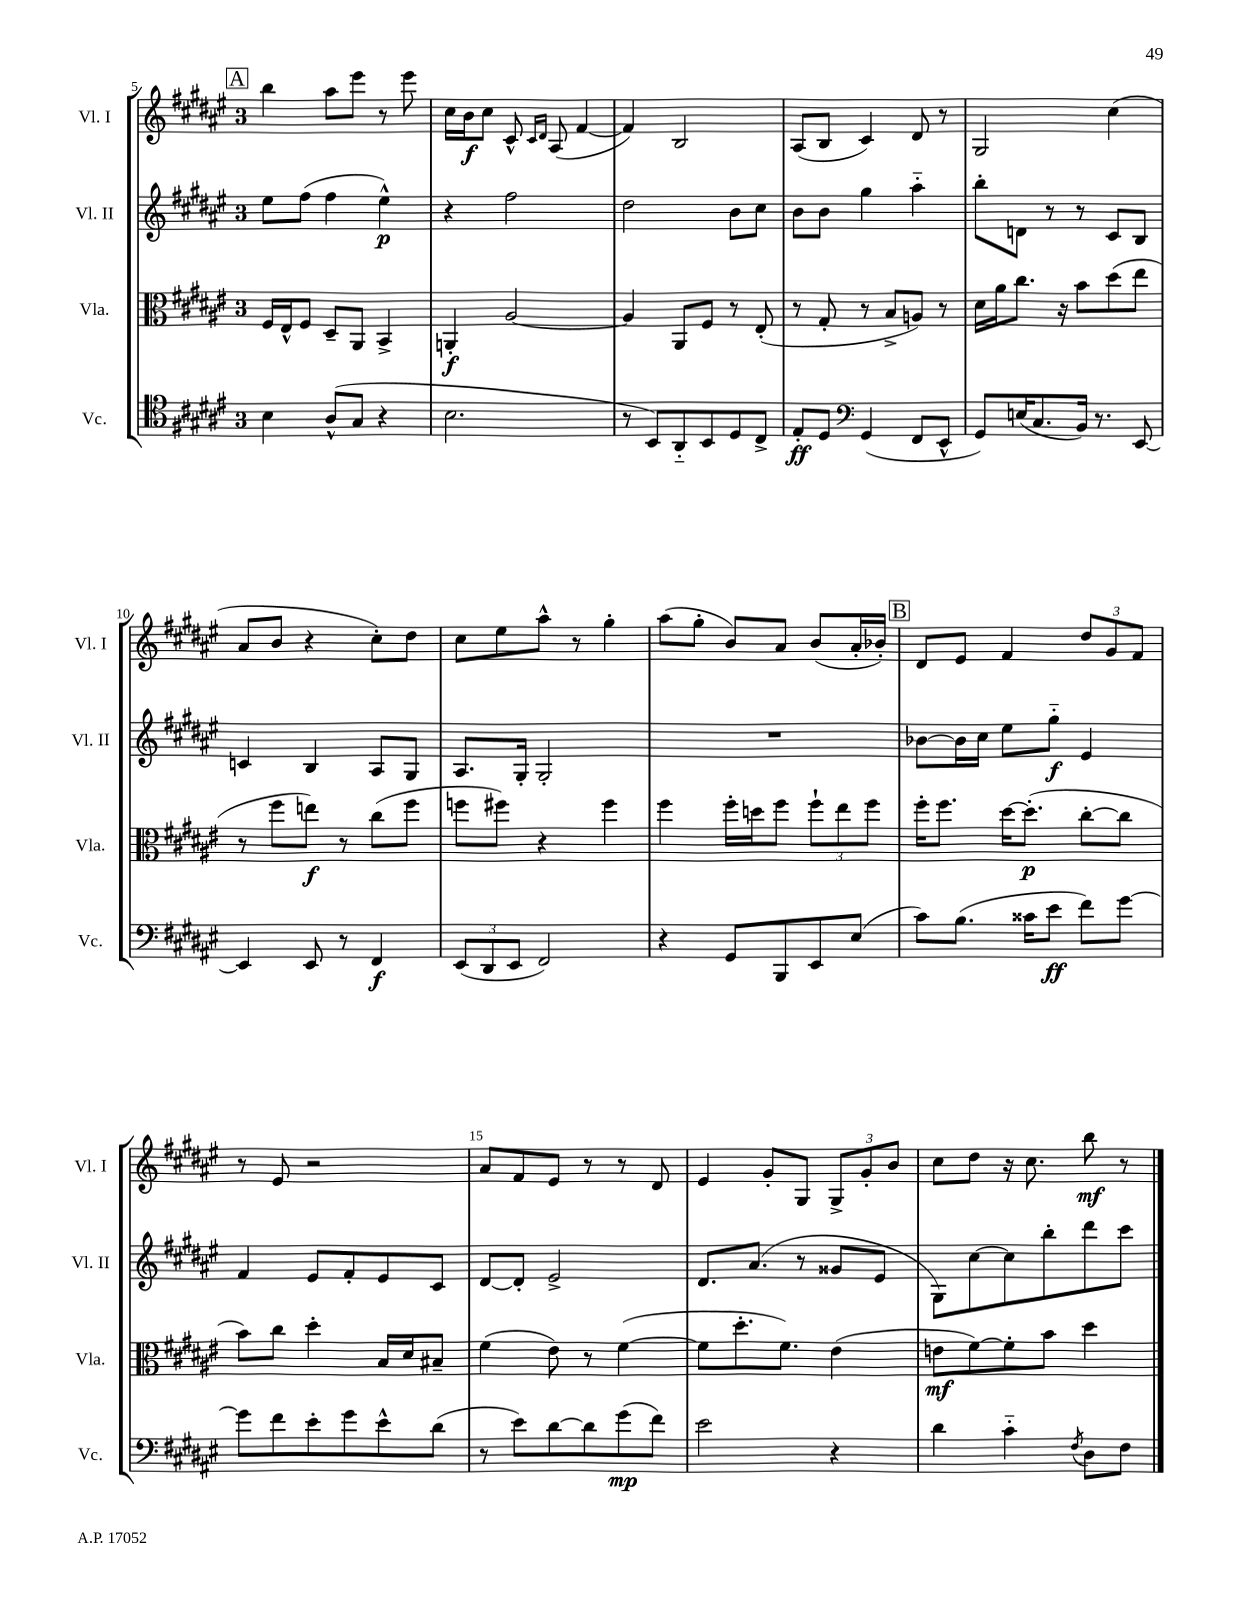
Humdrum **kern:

**kern	**kern	**kern	**kern
*staff4	*staff3	*staff2	*staff1
*clefC4	*clefC3	*clefG2	*clefG2
*k[f#c#g#d#a#e#]	*k[f#c#g#d#a#e#]	*k[f#c#g#d#a#e#]	*k[f#c#g#d#a#e#]
*M3/4	*M3/4	*M3/4	*M3/4
4B	16F#	8ee#	4bb
.	16E#^^	.	.
.	8F#	(8ff#	.
(8A#^^	8D#~	4ff#	8aa#
8G#	8AA#	.	8eee#
4r	4BB^	4ee#^^)	8r
.	.	.	8eee#
=	=	=	=
2.B	4AA'	4r	16cc#
.	.	.	16b
.	.	.	8cc#
.	[2A#	2ff#	8c#^^
.	.	.	16qqc#
.	.	.	16qqd#
.	.	.	(8A#
.	.	.	[4f#
=	=	=	=
8r	4A#]	2dd#	4f#])
8BB)	.	.	.
8AA#'~	8AA#	.	2B
8BB	8F#	.	.
8D#	8r	8b	.
8C#^	(8E#'	8cc#	.
=	=	=	=
8E#'	8r	8b	(8A#
8D#	8G#'	8b	8B
*clefF4	*	*	*
(4GG#	8r	4gg#	4c#)
.	8B^	.	.
8FF#	8A)	4aa#'~	8d#
8EE#^^	8r	.	8r
=	=	=	=
8GG#)	16d#	8bb'	2G#
.	16a#	.	.
(16E	8.cc#	8d	.
8.C#	.	.	.
.	.	8r	.
.	16r	.	.
16BB)	8b	8r	.
8.r	.	.	.
.	(8dd#	8c#	(4cc#
[8EE#	8ee#	8B	.
=	=	=	=
4EE#]	8r	4c	8a#
.	8ff#	.	8b
8EE#	8ee)	4B	4r
8r	8r	.	.
4FF#	(8cc#	8A#	8cc#')
.	8ff#	8G#	8dd#
=	=	=	=
(12EE#	8ff	8.A#	8cc#
12DD#	.	.	.
.	8ff#)	.	8ee#
12EE#	.	.	.
.	.	16G#'	.
2FF#)	4r	2G#'	8aa#^^
.	.	.	8r
.	4ff#	.	4gg#'
=	=	=	=
4r	4ff#	2.r	(8aa#
.	.	.	8gg#'
8GG#	16ff#'	.	8b)
.	16dd	.	.
8BBB	8ff#	.	8a#
8EE#	12ff#`	.	(8b
.	12ee#	.	.
(8E#	.	.	16a#'
.	12ff#	.	.
.	.	.	16b-')
=	=	=	=
8c#)	16ff#'	[8b-	8d#
.	8.ff#	.	.
(8.B	.	16b-]	8e#
.	.	16cc#	.
.	[16dd#	8ee#	4f#
16c##	(8.dd#']	.	.
8e#	.	8gg#'~	.
8f#)	[8cc#'	4e#	12dd#
.	.	.	12g#
[8g#	8cc#]	.	.
.	.	.	12f#
=	=	=	=
8g#]	8b)	4f#	8r
8f#	8cc#	.	8e#
8e#'	4dd#'	8e#	2r
8g#	.	8f#'	.
8e#^^	16B	8e#	.
.	16d#	.	.
(8d#	8B#~	8c#	.
=	=	=	=
8r	(4f#	[8d#	8a#
8e#)	.	8d#']	8f#
[8d#	8e#)	2e#^	8e#
8d#]	8r	.	8r
(8g#	([4f#	.	8r
8f#)	.	.	8d#
=	=	=	=
2e#	8f#]	8.d#	4e#
.	8.dd#'	.	.
.	.	(8.a#	.
.	.	.	8g#'
.	8.f#)	.	.
.	.	8r	8G#
4r	(4e#	8g##	12G#^
.	.	.	12g#'
.	.	8e#	.
.	.	.	12b
=	=	=	=
4d#	8e	8G#)	8cc#
.	[8f#)	[8cc#	8dd#
4c#'~	8f#']	8cc#]	16r
.	.	.	8.cc#
.	8b	8bb'	.
8qF#	.	.	.
8D#	4dd#	8ddd#	8bb
8F#	.	8ccc#	8r
==	==	==	==
*-	*-	*-	*-
